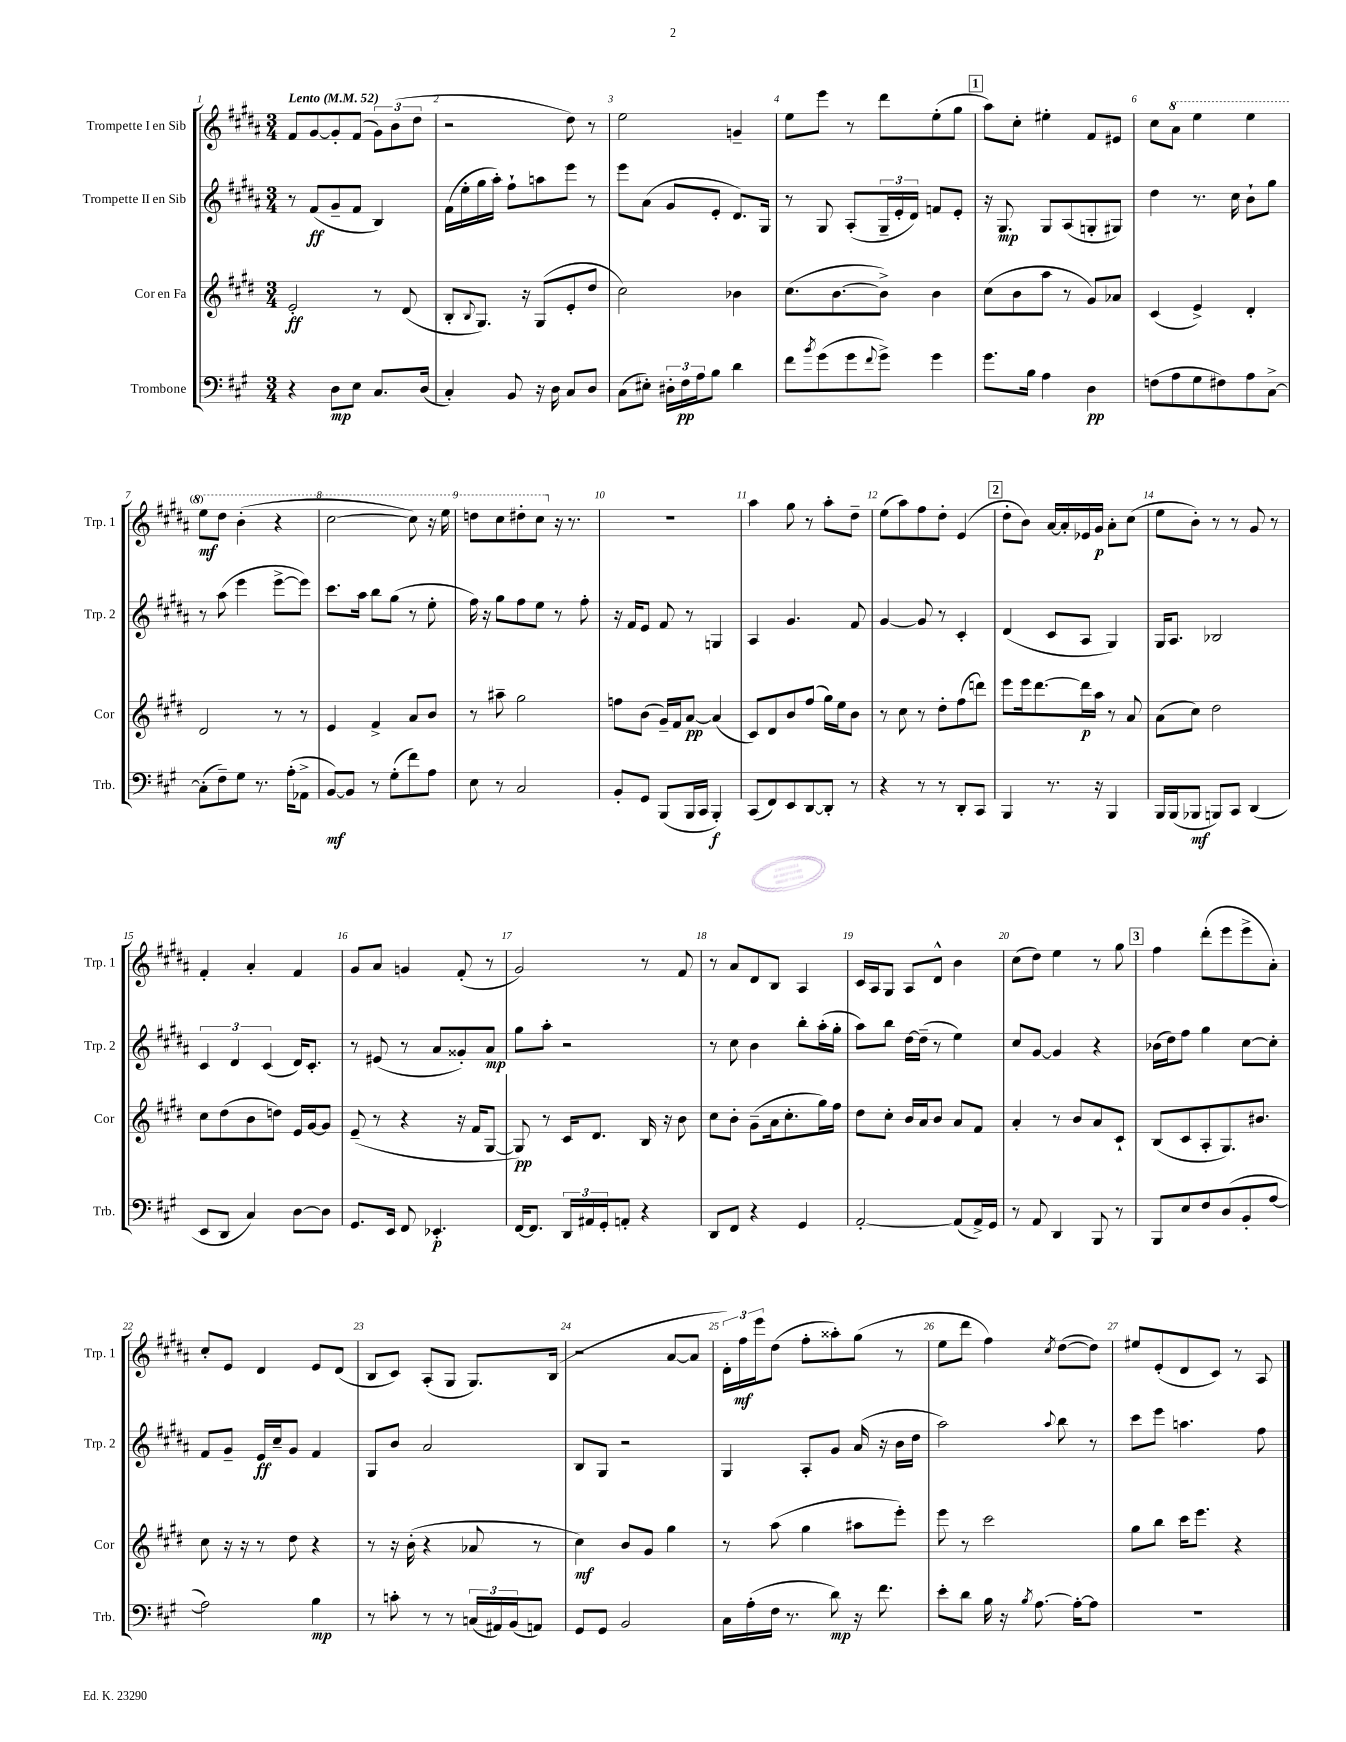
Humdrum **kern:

**kern	**kern	**kern	**kern
*staff4	*staff3	*staff2	*staff1
*clefF4	*clefG2	*clefG2	*clefG2
*k[f#c#g#]	*k[f#c#g#d#]	*k[f#c#g#d#a#]	*k[f#c#g#d#a#]
*M3/4	*M3/4	*M3/4	*M3/4
*MM52	*MM52	*MM52	*MM52
4r	2e'	8r	8f#
.	.	(8f#	[8g#
8D	.	8g#~	8g#']
8E	.	8f#	(8f#
8.C#	8r	4B)	12g#)
.	.	.	(12b
.	(8d#	.	.
.	.	.	12dd#
(16D	.	.	.
=	=	=	=
4C#')	8B'	(16f#	2r
.	.	16ee'	.
.	8qqB	.	.
.	8.G#)	16gg#	.
.	.	16aa#')	.
8BB	.	8ff#`	.
.	16r	.	.
16r	(8G#	8aa	.
16D	.	.	.
8C#	8e'	8eee	8dd#)
8D	8dd#	8r	8r
=	=	=	=
(8C#	2cc#)	8eee	2ee
8E#')	.	(8a#	.
24D#'	.	8g#	.
24F#	.	.	.
24A	.	.	.
8B	.	8e'	.
4d	4b-	8.d#)	4g~
.	.	16G#	.
=	=	=	=
8f#	(8.cc#	8r	8ee
8qb	.	.	.
(8g#	.	8G#	8eee
.	[8.b	.	.
8g#	.	(8A#'	8r
8qqf#	.	.	.
8g#^)	8b^])	24G#~	8ddd#
.	.	24e'	.
.	.	24d#)	.
4g#	4b	8f	(8ee'
.	.	8e'	8gg#
=	=	=	=
8.g#	(8cc#	16r	8aa#)
.	.	8.G#	.
.	8b	.	8cc#'
16B	.	.	.
4A	8aa	8G#	4ee#'
.	8r	(8A#	.
4D	8g#)	8G'	8f#
.	8a-	8G#)	8e#
=	=	=	=
(8F	(4c#	4dd#	8cc#
8A	.	.	8aa#
8G#	4e^)	8.r	4eee
8F#)	.	.	.
.	.	16cc#	.
8A	4d#'	8b`	4eee
[8C#^	.	8gg#	.
=	=	=	=
(8C#']	2d#	8r	8eee
8F#~)	.	(8aa#	8ddd#
8G#	.	4eee	(4bb'
8.r	.	.	.
.	8r	[8eee^	4r
(16A'	.	.	.
8AA-^	8r	8eee])	.
=	=	=	=
[8BB)	4e	8.ccc#	[2ccc#
8BB]	.	.	.
.	.	16aa#	.
8r	4f#^	8bb	.
(8G#'	.	(8gg#	.
8f#)	8a	8r	8ccc#])
8A	8b	8ee'	16r
.	.	.	16eee
=	=	=	=
8E	8r	16ff#)	8ddd
.	.	16r	.
8r	8aa#~	8gg#	8ccc#
2C#	2gg#	8ff#	8ddd#'
.	.	8ee	8ccc#
.	.	8r	16r
.	.	.	8.r
.	.	8ff#'	.
=	=	=	=
8BB'	8ff	16r	2.r
.	.	16f#	.
8GG#	(8b	8e	.
(8BBB	16g#~)	8f#	.
.	16f#	.	.
16BBB	[8a	8r	.
16CC#	.	.	.
4BBB')	(4a]	4G	.
=	=	=	=
(8CC#	8c#)	4A#	4aa#
8FF#)	8d#	.	.
8EE	8b	4.g#	8gg#
[8DD	(8ff#	.	8r
8DD']	16gg#)	.	8aa#'
.	16ee	.	.
8r	8b	8f#	8dd#~
=	=	=	=
4r	8r	[4g#	(8ee
.	8cc#	.	8aa#)
8r	8r	8g#]	8ff#
8r	8dd#'	8r	8dd#'
8DD'	(8ff#	4c#'	(4e
8CC#	8ddd)	.	.
=	=	=	=
4BBB	8eee	(4d#	8dd#'
.	16eee	.	8b)
.	[8.ddd#	.	.
8.r	.	8c#	[16a#
.	.	.	16a#']
.	16ddd#]	8A#	16e-
16r	16aa	.	16g#
4BBB	8r	4G#)	8a#'
.	8a	.	(8cc#
=	=	=	=
16BBB	(8a	16G#	8ee
(16BBB	.	8.A#	.
8BBB-	8cc#)	.	8b')
8BBB)	2dd#	2B-	8r
8CC#	.	.	8r
(4DD	.	.	8g#
.	.	.	8r
=	=	=	=
8EE	8cc#	6c#	4f#'
8DD	(8dd#	.	.
.	.	6d#	.
4C#)	8b	.	4a#'
.	.	(6c#	.
.	8dd)	.	.
[8D	16e	16d#)	4f#
.	[16g#	8.c#'	.
8D]	8g#]	.	.
=	=	=	=
8.GG#	(8e~	8r	8g#
.	8r	(8e#	8a#
16EE	.	.	.
8FF#	4r	8r	4g
4.EE-'	.	8a#	.
.	16r	8g##')	(8f#'
.	16f#	.	.
.	[8G#	8a#	8r
=	=	=	=
[16FF#	8G#])	8gg#	2g#)
8.FF#]	.	.	.
.	8r	8aa#'	.
24DD	16c#	2r	.
24AA#	.	.	.
.	8.d#	.	.
24GG#'	.	.	.
8AA'	.	.	.
4r	16B	.	8r
.	16r	.	.
.	8b	.	8f#
=	=	=	=
8DD	8cc#	8r	8r
8FF#	8b'	8cc#	8a#
4r	(8g#~	4b	8d#
.	16a	.	8B
.	8.cc#'	.	.
4GG#	.	8bb'	4A#
.	16gg#)	(16aa#'	.
.	16ff#	16gg#'	.
=	=	=	=
[2AA'	8dd#	8aa#)	16c#
.	.	.	16A#
.	8cc#'	8bb	8G#
.	16b	[16dd#	8A#
.	16a	(16dd#~]	.
.	8b	8r	8d#^^
(8AA]	8a	4ee)	4b
16AA^)	8f#	.	.
16GG#	.	.	.
=	=	=	=
8r	4a'	8cc#	(8cc#
8AA	.	[8g#	8dd#)
4DD	8r	4g#]	4ee
.	8b	.	.
8BBB	8a	4r	8r
8r	8c#`	.	8gg#
=	=	=	=
8BBB	(8B	(16b-	4ff#
.	.	16dd#)	.
8E	8c#	8ff#	.
8F#	8A'	4gg#	(8ddd#'
(8D	8.G#)	.	8eee
8BB'	.	[8cc#	8eee^
.	8.b#	.	.
[8A	.	8cc#']	8a#')
=	=	=	=
2A])	8cc#	8f#	8cc#'
.	16r	8g#~	8e
.	16r	.	.
.	8r	16e	4d#
.	.	16cc#~	.
.	8dd#	8g#	.
4B	4r	4f#	8e
.	.	.	(8d#
=	=	=	=
8r	8r	8G#	8B
8c'	16r	8b	8c#)
.	(16b'	.	.
8r	4r	2a#	(8A#'
8r	.	.	8G#
(24C	8a-	.	8.G#)
24AA#)	.	.	.
(24BB	.	.	.
8AA)	8r	.	.
.	.	.	(16B
=	=	=	=
8GG#	4cc#)	8B	2r
8GG#	.	8G#	.
2BB	8b	2r	.
.	8g#	.	.
.	4gg#	.	[8a#
.	.	.	8a#]
=	=	=	=
16C#	8r	4G#	24d#')
.	.	.	24ff#
(16A'	.	.	.
.	.	.	24eee
16F#	(8aa	.	(8dd#
8.r	.	.	.
.	4gg#	8A#'	8ff#'
8d)	.	8g#	8aa##')
16r	8aa#	(16a#	(8gg#
8.f#	.	16r	.
.	8eee')	16b	8r
.	.	16dd#	.
=	=	=	=
8e'	8eee	2aa#)	8ee
8d	8r	.	8ddd#
16B	2ccc#	.	4ff#)
16r	.	.	.
8qB	.	.	.
[8.A	.	.	.
.	.	8qqaa#	8qcc#
.	.	8bb	([8dd#
16A'_	.	.	.
8A]	.	8r	8dd#])
=	=	=	=
2.r	8gg#	8ccc#	8ee#
.	8bb	8eee	(8e'
.	16ccc#	4.aa	8d#
.	8.eee	.	.
.	.	.	8c#)
.	4r	.	8r
.	.	8ff#	8A#
==	==	==	==
*-	*-	*-	*-
